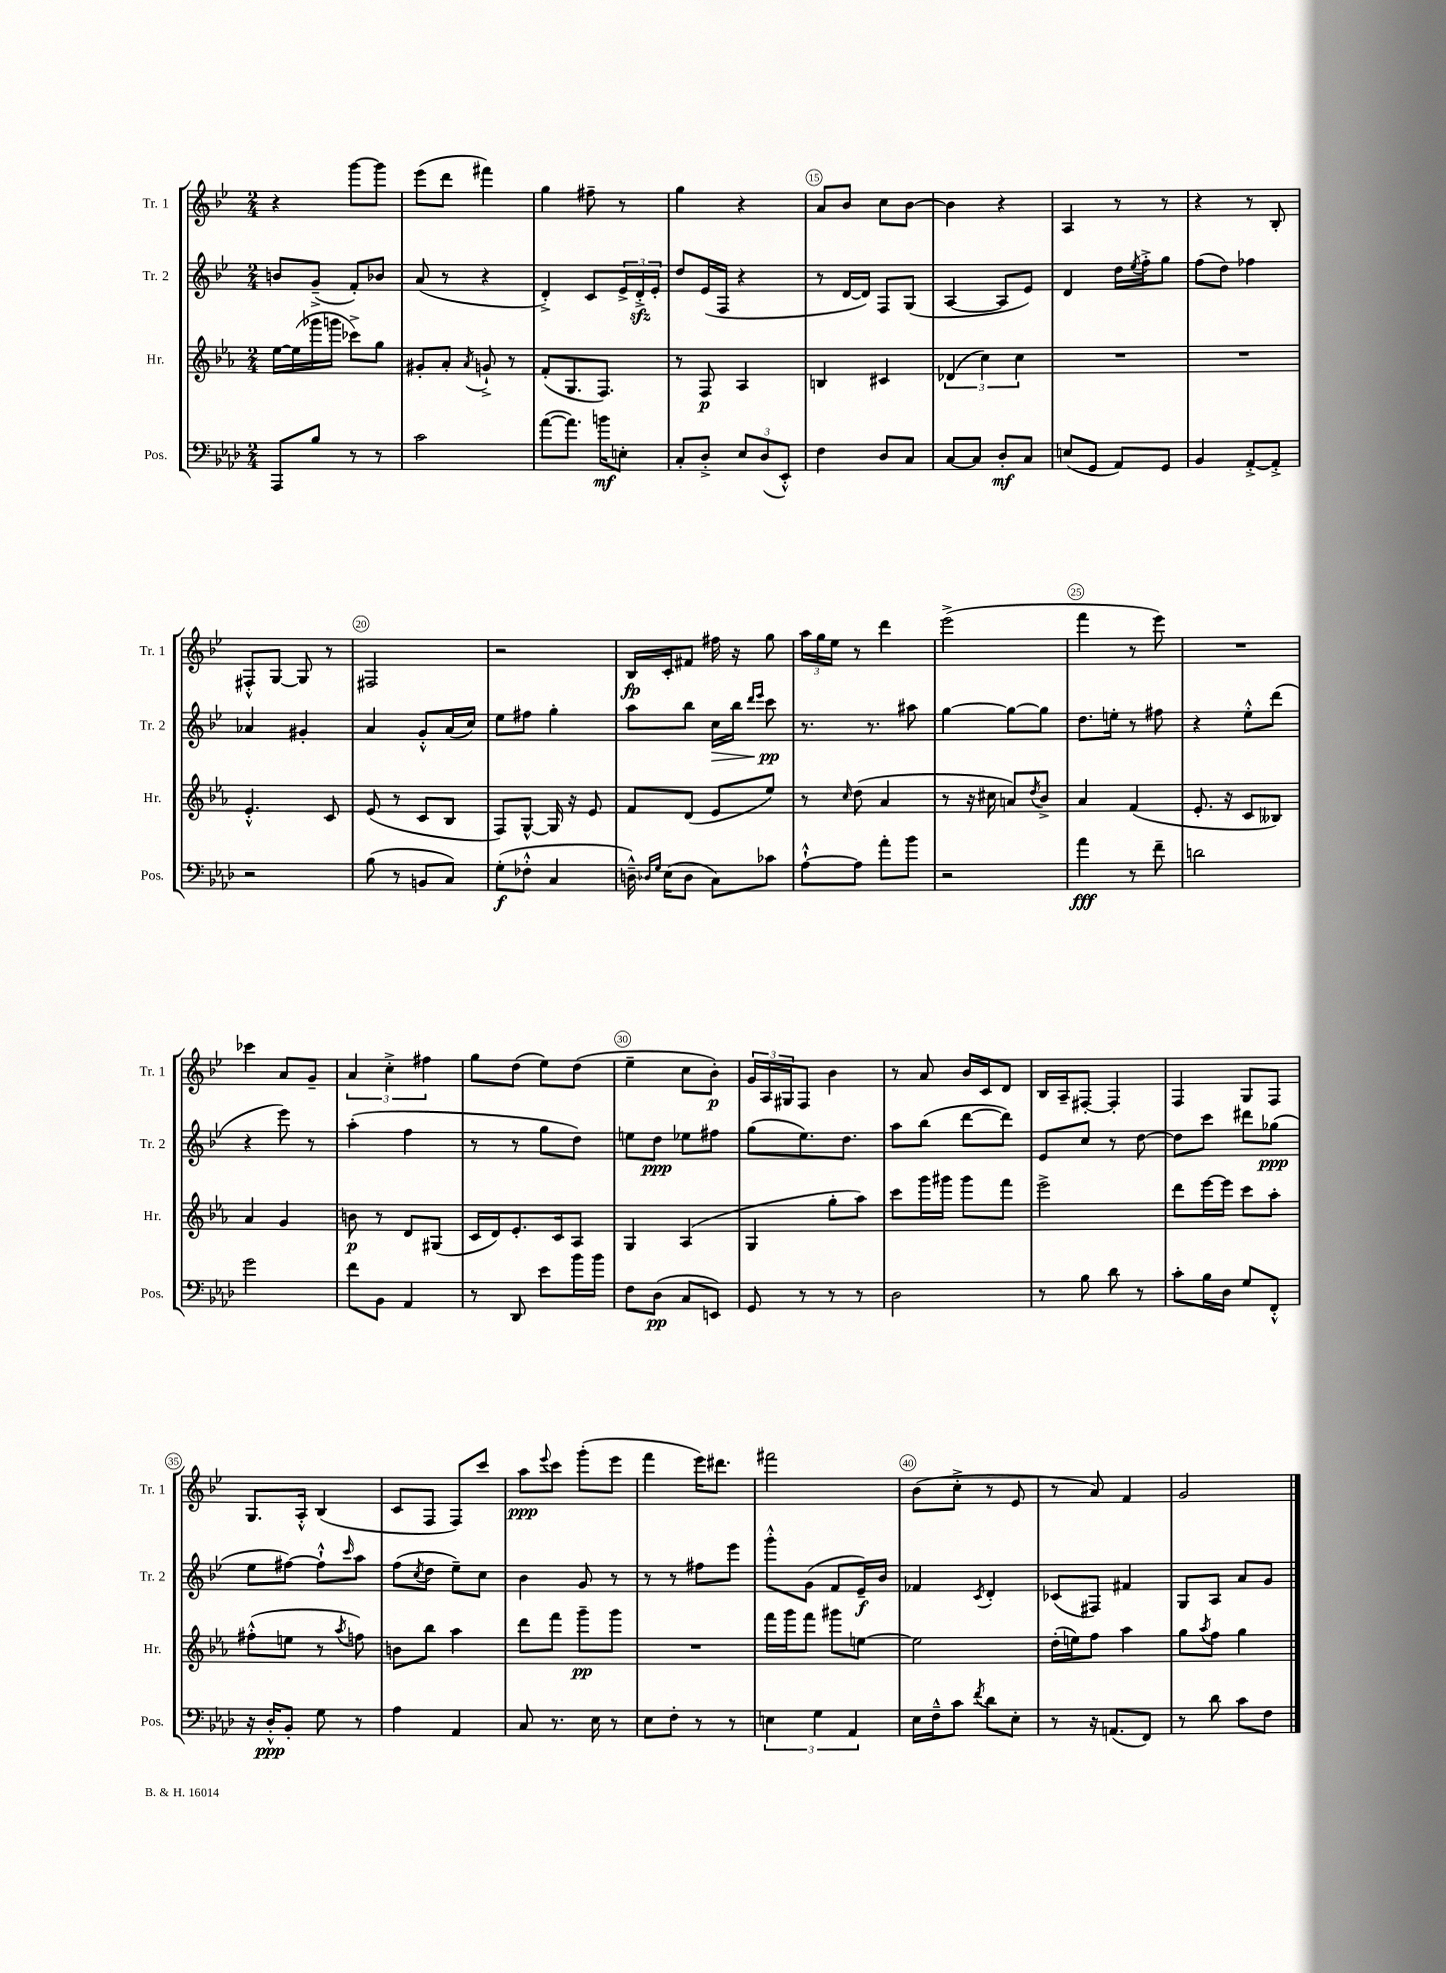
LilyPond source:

<<
\new StaffGroup <<
\new Staff = "s0" \with { instrumentName = "Tr. 1" shortInstrumentName = "Tr. 1" } {
    \clef treble \key bes \major \numericTimeSignature \time 2/4
    r4 g'''8~ g'''8 |
    ees'''8( d'''8 fis'''4) |
    g''4 fis''8-- r8 |
    g''4 r4 |
    a'8 bes'8 c''8 bes'8~ |
    bes'4 r4 |
    a4 r8 r8 |
    r4 r8 bes8-. |
    fis8-.-^ g8~ g8 r8 |
    fis2 |
    r2 |
    bes16\fp c'16-. fis'8 fis''16 r16 g''8 |
    \tuplet 3/2 { a''16 g''16 ees''16 } r8 d'''4 |
    ees'''2->( |
    f'''4 r8 ees'''8) |
    R2 |
    ces'''4 a'8 g'8-- |
    \tuplet 3/2 { a'4 c''4-.-> fis''4 } |
    g''8 d''8( ees''8) d''8( |
    ees''4-- c''8 bes'8-.\p) |
    \tuplet 3/2 { g'16 a16 gis16 } f8 bes'4 |
    r8 a'8 bes'16 c'16 d'8 |
    bes16 a16-- fis8~-. fis4-. |
    f4 g8 f8 |
    g8. a16-.-^ bes4( |
    c'8 f8 f8) c'''8 |
    a''8\ppp \appoggiatura { ees'''8 } c'''8 g'''8-.( ees'''8 |
    f'''4 ees'''16) dis'''8. |
    fis'''2 |
    bes'8( c''8-.-> r8 ees'8 |
    r8 a'8) f'4 |
    g'2 \bar "|." |
}
\new Staff = "s1" \with { instrumentName = "Tr. 2" shortInstrumentName = "Tr. 2" } {
    \clef treble \key bes \major \numericTimeSignature \time 2/4
    b'8 g'8--->( f'8-.) bes'8 |
    a'8( r8 r4 |
    d'4-.->) c'8 \tuplet 3/2 { ees'16-> d'16-.->\sfz ees'16-. } |
    d''8 ees'16( f16 r4 |
    r8 d'16~ d'16) f8 g8( |
    a4~ a8 ees'8) |
    d'4 d''16 \acciaccatura { ees''8 } f''16-.-> g''8 |
    f''8( d''8) fes''4 |
    aes'4 gis'4-. |
    a'4 g'8-.-^ a'16( c''16) |
    ees''8 fis''8 g''4-. |
    a''8 bes''8 c''16\> bes''16 \grace { d'''16 ees'''16 } c'''8\pp\! |
    r8. r8. ais''8 |
    g''4~ g''8~ g''8 |
    d''8. e''16-. r8 fis''8 |
    r4 ees''8-.-^ d'''8( |
    r4 ees'''8) r8 |
    a''4-.( f''4 |
    r8 r8 g''8 d''8) |
    e''8 d''8\ppp ees''8 fis''8 |
    g''8( ees''8.) d''8. |
    a''8 bes''8( d'''8~ d'''8) |
    ees'8 c''8 r8 d''8~ |
    d''8 c'''8 dis'''8 ges''8\ppp( |
    ees''8 fis''8~) fis''8-!-^ \grace { c'''16 } a''8 |
    f''8( \acciaccatura { c''8 } d''8 ees''8--) c''8 |
    bes'4 g'8 r8 |
    r8 r8 fis''8 ees'''8 |
    g'''8-.-^ g'8( f'8 ees'16--\f) bes'16 |
    fes'4 \acciaccatura { c'8 } d'4-. |
    ces'8( fis8) fis'4 |
    g8 a8 a'8 g'8 \bar "|." |
}
\new Staff = "s2" \with { instrumentName = "Hr." shortInstrumentName = "Hr." } {
    \clef treble \key ees \major \numericTimeSignature \time 2/4
    ees''16~ ees''16( ges'''16 g'''16 ces'''8->) g''8 |
    gis'8-. aes'8-. \acciaccatura { aes'8 } g'8-!-> r8 |
    f'8-.( g8. f8.) |
    r8 f8\p aes4 |
    b4 cis'4 |
    \tuplet 3/2 { des'4( c''4) c''4 } |
    R2 |
    R2 |
    ees'4.-.-^ c'8 |
    ees'8( r8 c'8 bes8 |
    f8) g8~-^ g16 r16 ees'8 |
    f'8 d'8( ees'8 ees''8) |
    r8 \grace { c''16 } d''8( aes'4 |
    r8 r16 cis''16 a'8) \acciaccatura { d''8 } bes'8-> |
    aes'4 f'4( |
    ees'8.-. r16 c'8 beses8) |
    aes'4 g'4 |
    b'8\p r8 d'8 gis8( |
    c'16 d'16) ees'8.-. c'16 aes8 |
    g4 aes4( |
    g4 g''8-. aes''8) |
    c'''8 g'''16 gis'''16 gis'''8 f'''8 |
    ees'''2-> |
    d'''8 ees'''16~ ees'''16 c'''8 aes''8-. |
    fis''8-.-^( e''8 r8 \acciaccatura { aes''8 } f''8) |
    b'8 bes''8 aes''4 |
    d'''8 f'''8 g'''8--\pp g'''8 |
    R2 |
    f'''16 g'''16 f'''8 gis'''8 e''8~ |
    e''2 |
    d''16-.( e''16) f''8 aes''4 |
    g''8 \acciaccatura { aes''8 } f''8 g''4 \bar "|." |
}
\new Staff = "s3" \with { instrumentName = "Pos." shortInstrumentName = "Pos." } {
    \clef bass \key aes \major \numericTimeSignature \time 2/4
    aes,,8 bes8 r8 r8 |
    c'2 |
    aes'8~( aes'8.) b'16\mf e8-. |
    c8-. des8-.-> \tuplet 3/2 { ees8 des8( ees,8-.-^) } |
    f4 des8 c8 |
    c8~ c8 des8-.\mf c8 |
    e8( g,8 aes,8) g,8 |
    bes,4 aes,8~-.-> aes,8-.-> |
    r2 |
    bes8( r8 b,8 c8) |
    g8-.\f( fes8-.-^ c4 |
    d16---^) \grace { des16 g16 } ees16( des8 c8) ces'8 |
    aes8~-!-^ aes8 aes'8-. bes'8 |
    r2 |
    aes'4\fff r8 f'8-- |
    d'2 |
    g'2 |
    f'8 bes,8 aes,4 |
    r8 des,8 ees'8 bes'16 bes'16 |
    f8 des8\pp( c8 e,8) |
    g,8 r8 r8 r8 |
    des2 |
    r8 bes8 des'8 r8 |
    c'8-. bes16 des16 g8 f,8-.-^ |
    r16 des16-.-^\ppp bes,8-. g8 r8 |
    aes4 aes,4 |
    c8 r8. ees16 r8 |
    ees8 f8-. r8 r8 |
    \tuplet 3/2 { e4 g4 aes,4 } |
    ees16 f16---^ c'8 \acciaccatura { f'8 } des'8 ees8-. |
    r8 r16 a,8.( f,8) |
    r8 des'8 c'8 f8 \bar "|." |
}
>>
>>
\layout { \context { \Score currentBarNumber = #11 \override BarNumber.break-visibility = ##(#f #t #t) barNumberVisibility = #(every-nth-bar-number-visible 5) \override BarNumber.stencil = #(make-stencil-circler 0.1 0.3 ly:text-interface::print) } }
